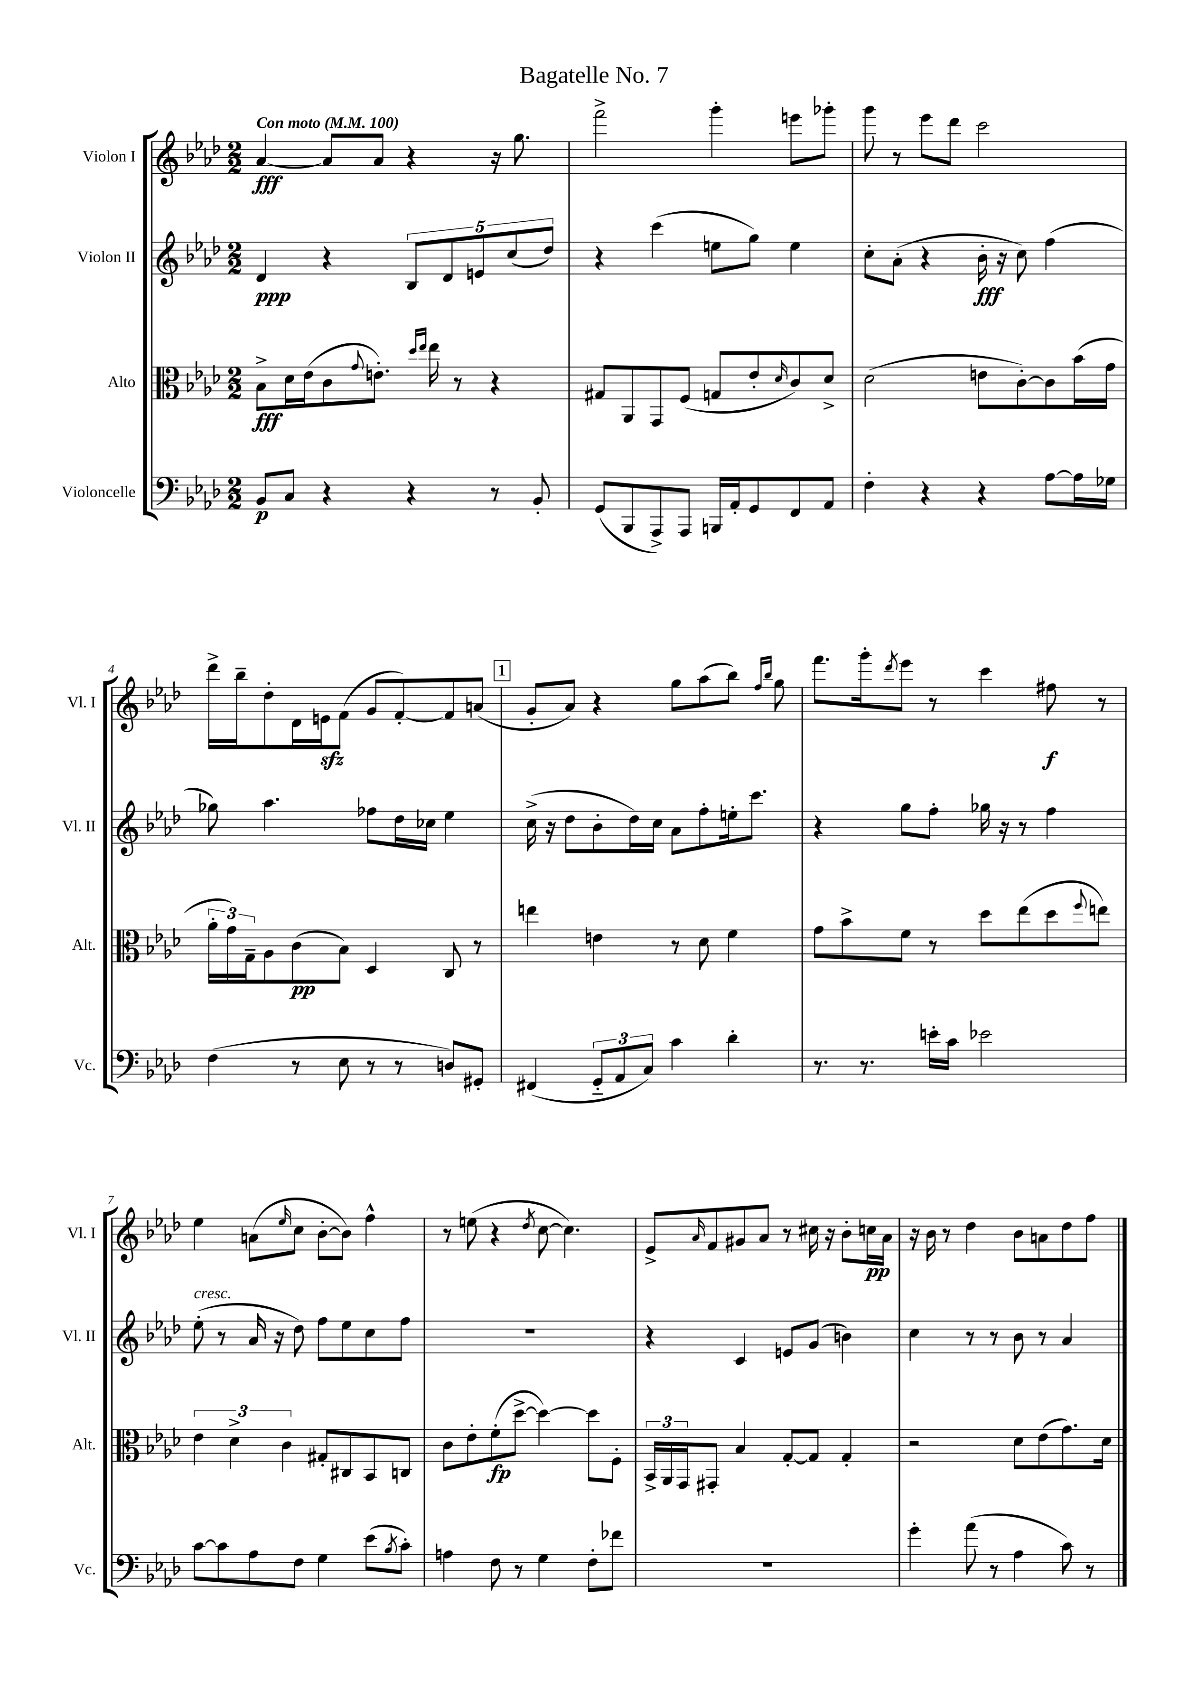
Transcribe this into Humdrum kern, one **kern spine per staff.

**kern	**kern	**kern	**kern
*staff4	*staff3	*staff2	*staff1
*clefF4	*clefC3	*clefG2	*clefG2
*k[b-e-a-d-]	*k[b-e-a-d-]	*k[b-e-a-d-]	*k[b-e-a-d-]
*M2/2	*M2/2	*M2/2	*M2/2
*MM100	*MM100	*MM100	*MM100
8BB-	8B-^	4d-	[4a-
8C	16d-	.	.
.	(16e-	.	.
4r	8c	4r	8a-]
.	8qqg	.	.
.	8.e')	.	8a-
4r	.	10B-	4r
.	16qqdd-	.	.
.	16qqee-	.	.
.	16ee-	.	.
.	.	10d-	.
.	8r	.	.
.	.	10e	.
8r	4r	.	16r
.	.	(10cc	.
.	.	.	8.gg
8BB-'	.	.	.
.	.	10dd-)	.
=	=	=	=
(8GG	8G#	4r	2fff^
8BBB-	8AA-	.	.
8AAA-^)	8GG	(4ccc	.
8AAA-	(8F	.	.
16BBB	8G	8ee	4ggg'
16AA-'	.	.	.
8GG	8e-'	8gg)	.
.	16qqd-	.	.
8FF	8c)	4ee	8eee
8AA-	8d-^	.	8ggg-'
=	=	=	=
4F'	(2d-	8cc'	8ggg
.	.	(8a-'	8r
4r	.	4r	8eee-
.	.	.	8ddd-
4r	8e	16b-'	2ccc
.	.	16r	.
.	[8c')	8cc)	.
[8A-	8c]	(4ff	.
16A-]	(16b-	.	.
16G-	16g	.	.
=	=	=	=
(4F	24a-'	8gg-)	16ddd-^
.	24g)	.	.
.	.	.	16bb-~
.	24G~	.	.
.	8A-	4.aa-	8dd-'
8r	(8c	.	16d-
.	.	.	16e
8E-	8B-)	.	(8f
8r	4D-	8ff-	8g
8r	.	16dd-	[8f')
.	.	16cc-	.
8D)	8C	4ee-	8f]
8GG#'	8r	.	(8a
=	=	=	=
(4FF#	4ee	(16cc^	8g'
.	.	16r	.
.	.	8dd-	8a-)
12GG'~	4e	8b-'	4r
12AA-	.	.	.
.	.	16dd-)	.
12C)	.	.	.
.	.	16cc	.
4c	8r	8a-	8gg
.	8d-	8ff'	(8aa-
4d-'	4f	16ee'	8bb-)
.	.	8.ccc	.
.	.	.	16qqff
.	.	.	16qqbb-
.	.	.	8gg
=	=	=	=
8.r	8g	4r	8.fff
.	8b-^	.	.
8.r	.	.	16ggg'
.	.	.	8qddd-
.	8f	8gg	8eee-
16e'	8r	8ff'	8r
16c	.	.	.
2e-	8dd-	16gg-	4ccc
.	.	16r	.
.	(8ee-	8r	.
.	8dd-	4ff	8ff#
.	8qqff	.	.
.	8ee)	.	8r
=	=	=	=
[8c	6e-	(8ee-'	4ee-
8c]	.	8r	.
.	6d-^	.	.
8A-	.	16a-	(8a
.	.	16r	.
.	6c	.	.
.	.	.	16qqee-
8F	.	8dd-)	8cc
4G	8G#'	8ff	[8b-'
.	8C#	8ee-	8b-])
(8e-	8BB-	8cc	4ff^^
8qB-	.	.	.
8c')	8C	8ff	.
=	=	=	=
4A	8c	1r	8r
.	8e-'	.	(8ee
8F	(8f'	.	4r
8r	[8dd-^	.	.
.	.	.	8qdd-
4G	4dd-_)	.	[8cc
.	.	.	4.cc])
8F'	8dd-]	.	.
8f-	8F'	.	.
=	=	=	=
1r	24BB-^	4r	8e-^
.	24AA-	.	.
.	24GG	.	.
.	.	.	16qqa-
.	8GG#'	.	8f
.	4B-	4c	8g#
.	.	.	8a-
.	[8G'	8e	8r
.	8G]	(8g	16cc#
.	.	.	16r
.	4G'	4b)	8b-'
.	.	.	16cc
.	.	.	16a-
=	=	=	=
4g'	2r	4cc	16r
.	.	.	16b-
.	.	.	8r
(8a-	.	8r	4dd-
8r	.	8r	.
4A-	8d-	8b-	8b-
.	(8e-	8r	8a
8c)	8.g)	4a-	8dd-
8r	.	.	8ff
.	16d-	.	.
==	==	==	==
*-	*-	*-	*-
